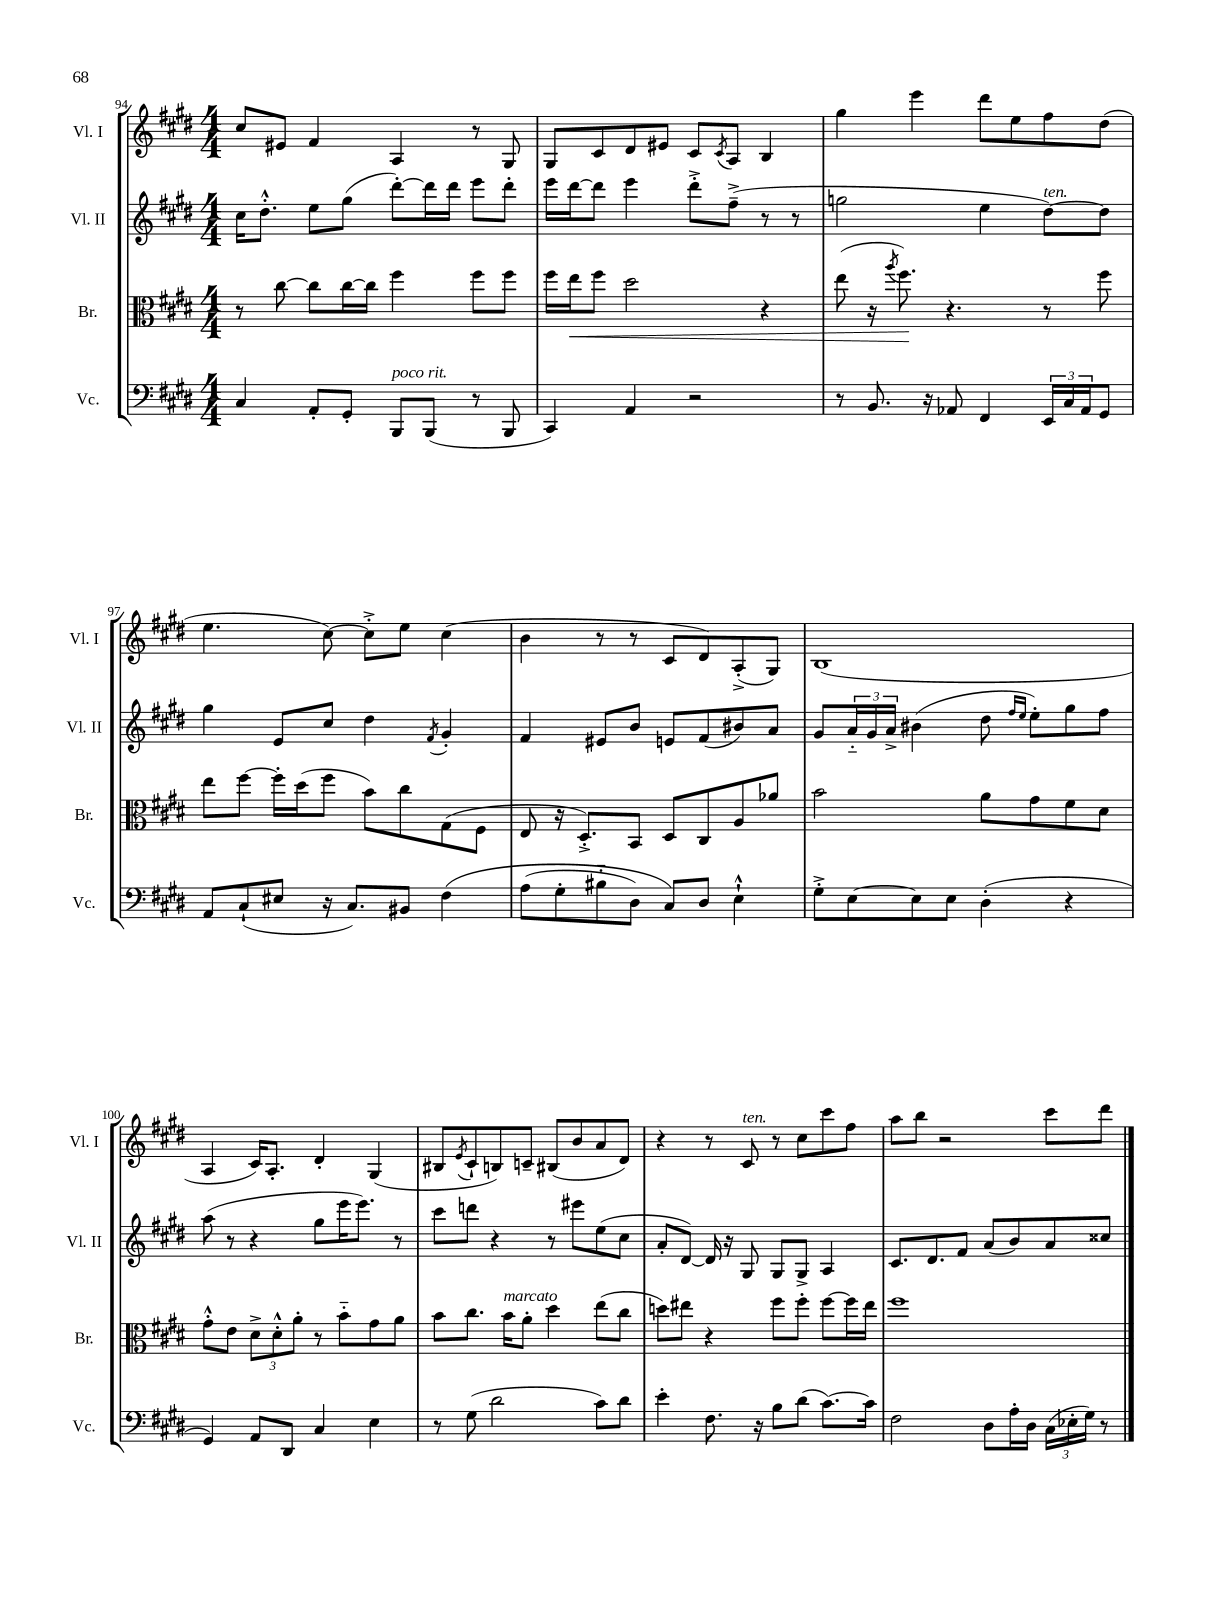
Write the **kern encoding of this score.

**kern	**kern	**kern	**kern
*staff4	*staff3	*staff2	*staff1
*clefF4	*clefC3	*clefG2	*clefG2
*k[f#c#g#d#]	*k[f#c#g#d#]	*k[f#c#g#d#]	*k[f#c#g#d#]
*M4/4	*M4/4	*M4/4	*M4/4
4C#	8r	16cc#	8cc#
.	.	8.dd#'^^	.
.	[8cc#	.	8e#
8AA'	8cc#]	8ee	4f#
8GG#'	[16cc#	(8gg#	.
.	16cc#]	.	.
8BBB	4ff#	[8ddd#')	4A
(8BBB	.	16ddd#]	.
.	.	16ddd#	.
8r	8ff#	8eee	8r
8BBB	8ff#	8ddd#'	8G#
=	=	=	=
4CC#)	16ff#	16eee	8G#
.	16ee	[16ddd#	.
.	8ff#	8ddd#]	8c#
4AA	2dd#	4eee	8d#
.	.	.	8e#
2r	.	8ddd#'^	8c#
.	.	.	8qc#
.	.	(8ff#~^	8A
.	4r	8r	4B
.	.	8r	.
=	=	=	=
8r	(8ee	2gg	4gg#
8.BB	16r	.	.
.	8qaa	.	.
.	8.ff#)	.	.
.	.	.	4eee
16r	.	.	.
8AA-	4.r	.	.
4FF#	.	4ee	8ddd#
.	.	.	8ee
24EE	8r	[8dd#)	8ff#
24C#	.	.	.
24AA-	.	.	.
8GG#	8ff#	8dd#]	(8dd#
=	=	=	=
8AA	8ee	4gg#	4.ee
(8C#`	[8ff#	.	.
8E#	16ff#']	8e	.
.	(16dd#	.	.
16r	8ff#	8cc#	[8cc#)
8.C#)	.	.	.
.	8b)	4dd#	8cc#'^]
8BB#	8cc#	.	8ee
.	.	8qf#	.
&(4F#	(8G#	4g#'	(4cc#
.	8F#	.	.
=	=	=	=
(8A	8E	4f#	4b
8G#'	16r	.	.
.	8.D#'^)	.	.
8B#'~	.	8e#	8r
8D#)	8BB	8b	8r
8C#&)	8D#	8e	8c#
8D#	8C#	(8f#	8d#)
4E`^^	8A	8b#)	(8A'^
.	8a-	8a	8G#)
=	=	=	=
8G#'^	2b	8g#	(1B
[8E	.	24a'~	.
.	.	24g#	.
.	.	24a^	.
8E]	.	(4b#	.
8E	.	.	.
(4D#'	8a	8dd#	.
.	.	16qqff#	.
.	.	16qqee	.
.	8g#	8ee')	.
4r	8f#	8gg#	.
.	8d#	8ff#	.
=	=	=	=
4GG#)	8g#'^^	(8aa	4A
.	8e	8r	.
8AA	12d#^	4r	16c#)
.	.	.	8.A'
.	12d#'^^	.	.
8DD#	.	.	.
.	12a'	.	.
4C#	8r	8gg#	4d#'
.	8b'~	16eee	.
.	.	8.eee)	.
4E	8g#	.	(4G#
.	8a	8r	.
=	=	=	=
8r	8b	8ccc#	8B#
.	.	.	8qe
(8G#	8.cc#	8ddd	8c#`
2d#	.	4r	8B)
.	16b	.	.
.	8a'	.	8c~
.	4dd#	8r	(8B#
.	.	8eee#	8b
8c#)	(8ee	(8ee	8a
8d#	8cc#	8cc#	8d#)
=	=	=	=
4e'	8dd)	8a'	4r
.	8ee#	[8d#)	.
8.F#	4r	16d#]	8r
.	.	16r	.
.	.	8G#	8c#
16r	.	.	.
8B	8ff#	8G#	8r
(8d#	8ff#'	8G#^	8cc#
[8.c#)	[8ff#	4A	8ccc#
.	16ff#]	.	8ff#
16c#]	16ee#	.	.
=	=	=	=
2F#	1ff#	8.c#	8aa
.	.	.	8bb
.	.	8.d#	.
.	.	.	2r
.	.	8f#	.
8D#	.	(8a	.
16A'	.	8b)	.
16D#	.	.	.
(24C#	.	8a	8ccc#
24E-'	.	.	.
24G#)	.	.	.
8r	.	8cc##	8ddd#
==	==	==	==
*-	*-	*-	*-
